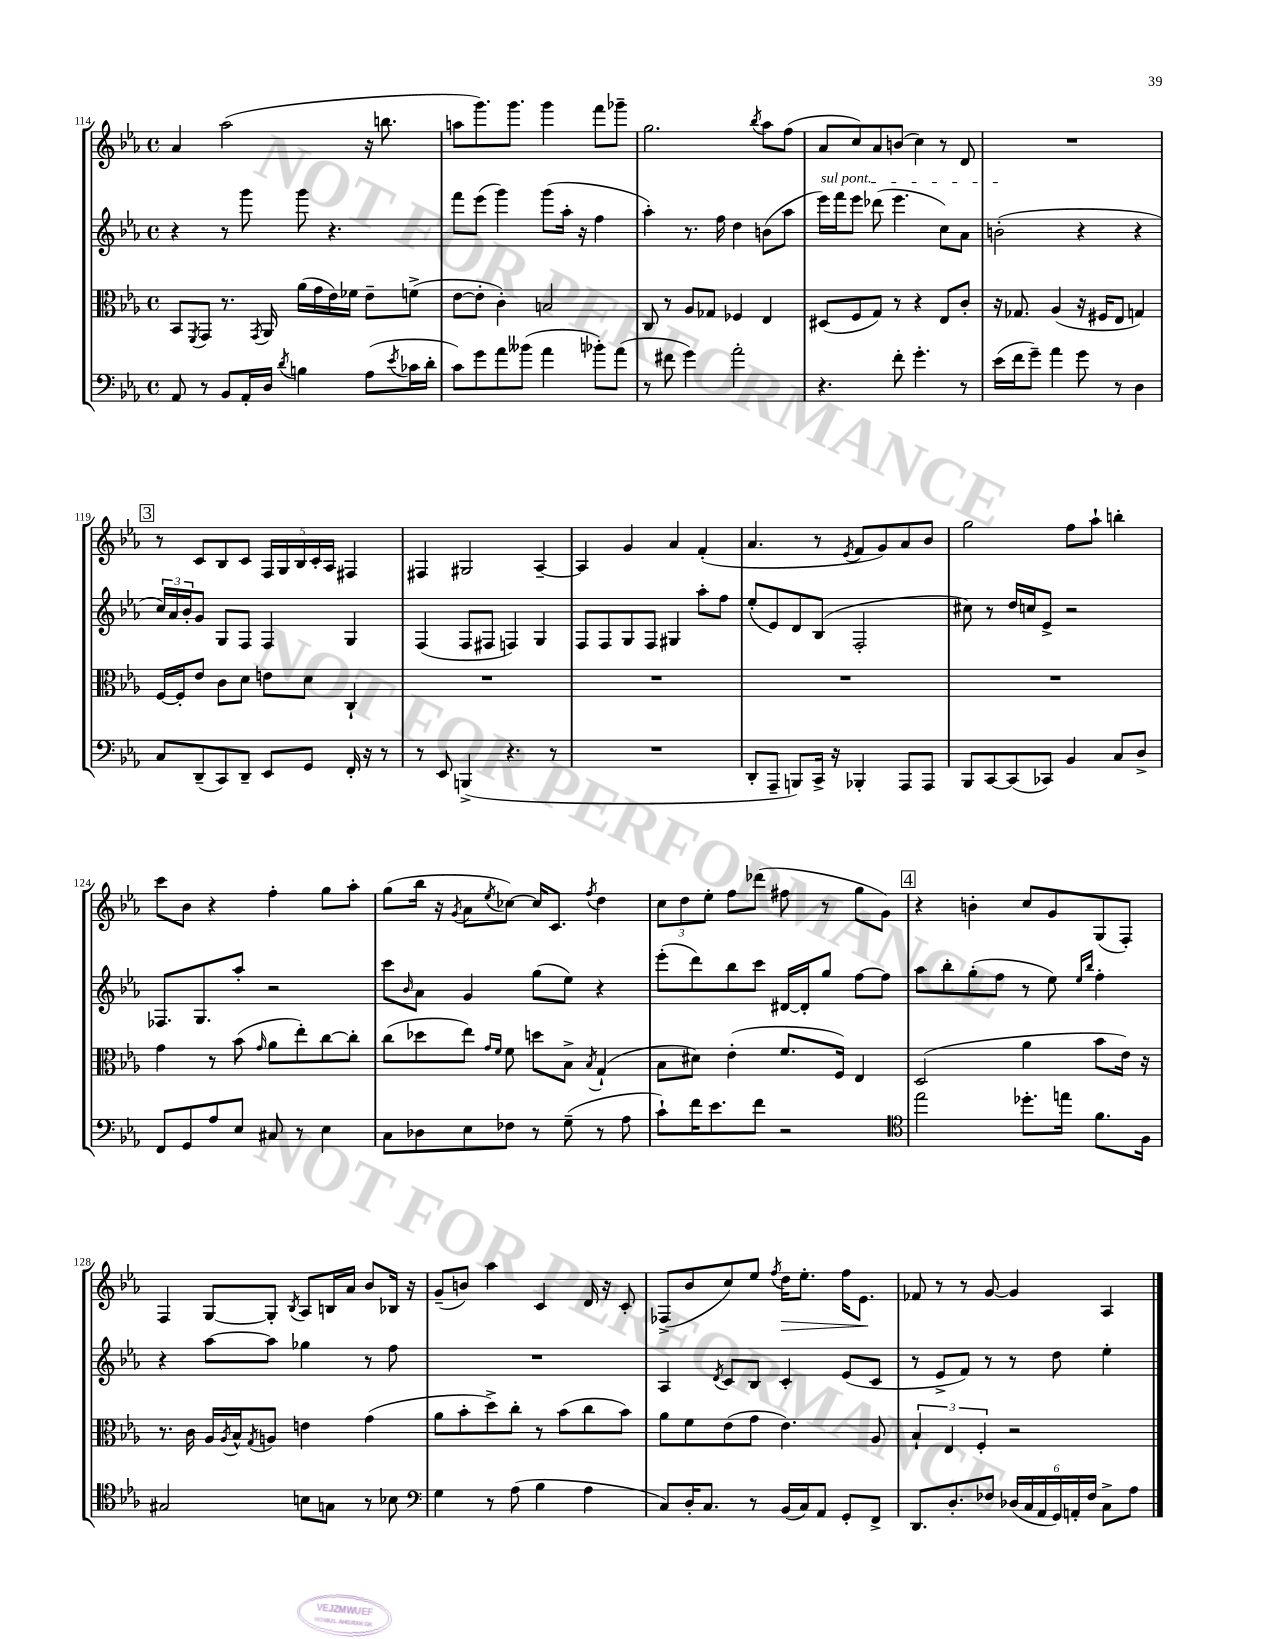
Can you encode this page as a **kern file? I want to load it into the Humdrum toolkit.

**kern	**kern	**kern	**kern
*staff4	*staff3	*staff2	*staff1
*clefF4	*clefC3	*clefG2	*clefG2
*k[b-e-a-]	*k[b-e-a-]	*k[b-e-a-]	*k[b-e-a-]
*M4/4	*M4/4	*M4/4	*M4/4
*met(c)	*met(c)	*met(c)	*met(c)
8AA-	8BB-	4r	4a-
.	8qFF	.	.
8r	8GG	.	.
8BB-	8.r	8r	(2aa-
16AA-'	.	8ggg	.
.	8qGG	.	.
16D	16AA-	.	.
8qd	.	.	.
4B	(16a-	8ggg	.
.	16g	.	.
.	16e-)	4.r	.
.	16f-	.	.
(8A-	8e-~	.	16r
.	.	.	8.bb
8qe-	.	.	.
16c-	(8f^	.	.
16d'	.	.	.
=	=	=	=
8c)	[8e-	8fff	8aa
8g	8e-']	(8eee-	8.ggg)
8a-	4c')	4ggg)	.
.	.	.	8.ggg
(8b--	.	.	.
4a-	2B	(8ggg	4ggg
.	.	16aa-'	.
.	.	16r	.
8b-')	.	4ff	8fff
(8a-	.	.	8ggg-~
=	=	=	=
8r	8C	4aa-')	2.gg
8f#	8r	.	.
4g)	8A-	8.r	.
.	8G-	.	.
.	.	16ff	.
2a-'	4F-	4dd	.
.	.	.	8qbb-
.	4E-	(8b	8aa-
.	.	8aa-	(8ff
=	=	=	=
4.r	(8D#	16eee-)	8a-
.	.	16fff	.
.	8F	8eee-	8cc)
.	8G)	(8ddd-	8a-
8f'	8r	4.eee-	(8b
4.g'	4r	.	4cc)
.	8E-	8cc)	8r
8r	8c'	8a-	8d
=	=	=	=
(16e-	16r	(2b'	1r
16f	8.G-	.	.
8g~)	.	.	.
4a-	(4A-	.	.
8g	16r	4r	.
.	16F#	.	.
8r	8E-	.	.
4D	4G)	4r	.
=	=	=	=
8C	[16F	24cc)	8r
.	.	24a-	.
.	16F']	.	.
.	.	24b-'	.
(8DD~	8e-	8g	8c
8CC)	8c	8G	8B-
8DD~	8d	8F	8c
8EE-	8e	4F	20F
.	.	.	20G
.	.	.	20B-
8GG	8d	.	.
.	.	.	20c'
.	.	.	20A-
16FF'	4C`	4G	4F#
16r	.	.	.
8r	.	.	.
=	=	=	=
8r	1r	(4F	4F#
8EE-	.	.	.
(4BBB^	.	8F	2G#
.	.	8F#	.
4.r	.	4F)	.
.	.	4G	[4A-~
8r	.	.	.
=	=	=	=
1r	1r	8F	4A-]
.	.	8F	.
.	.	8G	4g
.	.	8F	.
.	.	4G#	4a-
.	.	8aa-'	(4f'
.	.	8ff	.
=	=	=	=
8DD'	1r	(8ee-'	4.a-
8AAA-~	.	8e-)	.
8BBB)	.	8d	.
16CC^	.	(8B-	8r
16r	.	.	.
.	.	.	8qe-
4BBB-'	.	2F'	8f
.	.	.	8g)
8AAA-	.	.	8a-
8AAA-	.	.	8b-
=	=	=	=
8BBB-	1r	8cc#)	2gg
[8CC	.	8r	.
(8CC]	.	16dd	.
.	.	16cc	.
8CC-)	.	8e-^	.
4BB-	.	2r	8ff
.	.	.	8aa-`
8C	.	.	4bb'
8D^	.	.	.
=	=	=	=
8FF	4g	8.F-	8ccc
8GG	.	.	8b-
.	.	8.G	.
8A-	8r	.	4r
8E-	(8b-	8aa-'	.
.	16qqg	.	.
8C#	8a-	2r	4ff'
8r	8ee-')	.	.
4E-	[8cc	.	8gg
.	8cc']	.	8aa-'
=	=	=	=
8C	(8cc	8ccc	(8gg
.	.	16qqb-	.
8D-	8dd-	8a-	16bb-
.	.	.	16r
.	.	.	8qg
8E-	8ee-)	4g	8a-
.	16qqg	.	.
.	16qqf	.	8qee-
8F-	8f	.	[8cc-)
8r	8dd	(8gg	16cc-]
.	.	.	8.c
(8G~	8B-^	8ee-)	.
.	8qB-	.	8qff
8r	(4G`	4r	4dd
8A-	.	.	.
=	=	=	=
8c`)	8B-	(8eee-'	12cc
.	.	.	12dd
16f	8d#)	8ddd)	.
.	.	.	12ee-'
8.e-	.	.	.
.	(4e-'	8bb-	8ff
8f	.	8ccc	(8ddd-
2r	8.f	[16d#	8ff#
.	.	16d#']	.
.	.	8gg	8r
.	16F)	.	.
.	4E-	[8ff	8gg
.	.	8ff]	8g)
=	=	=	=
*clefC4	*	*	*
2ee-	(2D	8aa-	4r
.	.	8bb-'	.
.	.	(8gg'	4b'
.	.	8ff	.
8.dd-'	4a-	8r	8cc
.	.	8ee-)	8g
16ee	.	.	.
.	.	16qqee-	.
.	.	16qqbb-	.
8.f	8b-	4ff'	(8G
.	16e-)	.	8F')
16F	16r	.	.
=	=	=	=
2G#	8.r	4r	4F
.	16c	.	.
.	16A-	[8aa-	[8G
.	8qA-	.	.
.	16B-^^	.	.
.	8qG	.	.
.	8A	8aa-]	8G']
.	.	.	8qB-
8B	4e	4gg-	8A-
8G	.	.	16B
.	.	.	16a-
8r	(4g	8r	8b-
8B-	.	8ff	16B-
.	.	.	16r
=	=	=	=
*clefF4	*	*	*
4G	8a-	1r	(8g~
.	8b-'	.	8b)
8r	8dd^)	.	4aa-
(8A-	8cc'	.	.
4B-	8r	.	4c
.	(8b-	.	.
4A-	8cc	.	16d
.	.	.	16r
.	8b-)	.	8c'
=	=	=	=
8C)	8a-	4A-	(8F-^
16D'	8f	.	8b-
8.C	.	.	.
.	.	8qd	.
.	(8e-	8c	8cc)
8r	8g	8B-	8ee-
.	.	.	8qff
(16BB-	4.e-)	4c'	16dd
16C)	.	.	8.ee-'
8AA-	.	.	.
8GG'	.	(8e-	16ff
.	.	.	8.e-
8FF^	8A-	8c	.
=	=	=	=
8.DD	6B-`	8r	8f-
.	.	8e-^	8r
.	6E-	.	.
8.D'	.	.	.
.	.	8f)	8r
.	6F'	.	.
8F-	.	8r	[8g
(24D-	2r	8r	4g]
24C	.	.	.
24AA-	.	.	.
24GG)	.	8dd	.
24AA'	.	.	.
24F-	.	.	.
8C^	.	4ee-'	4A-
8A-	.	.	.
==	==	==	==
*-	*-	*-	*-
